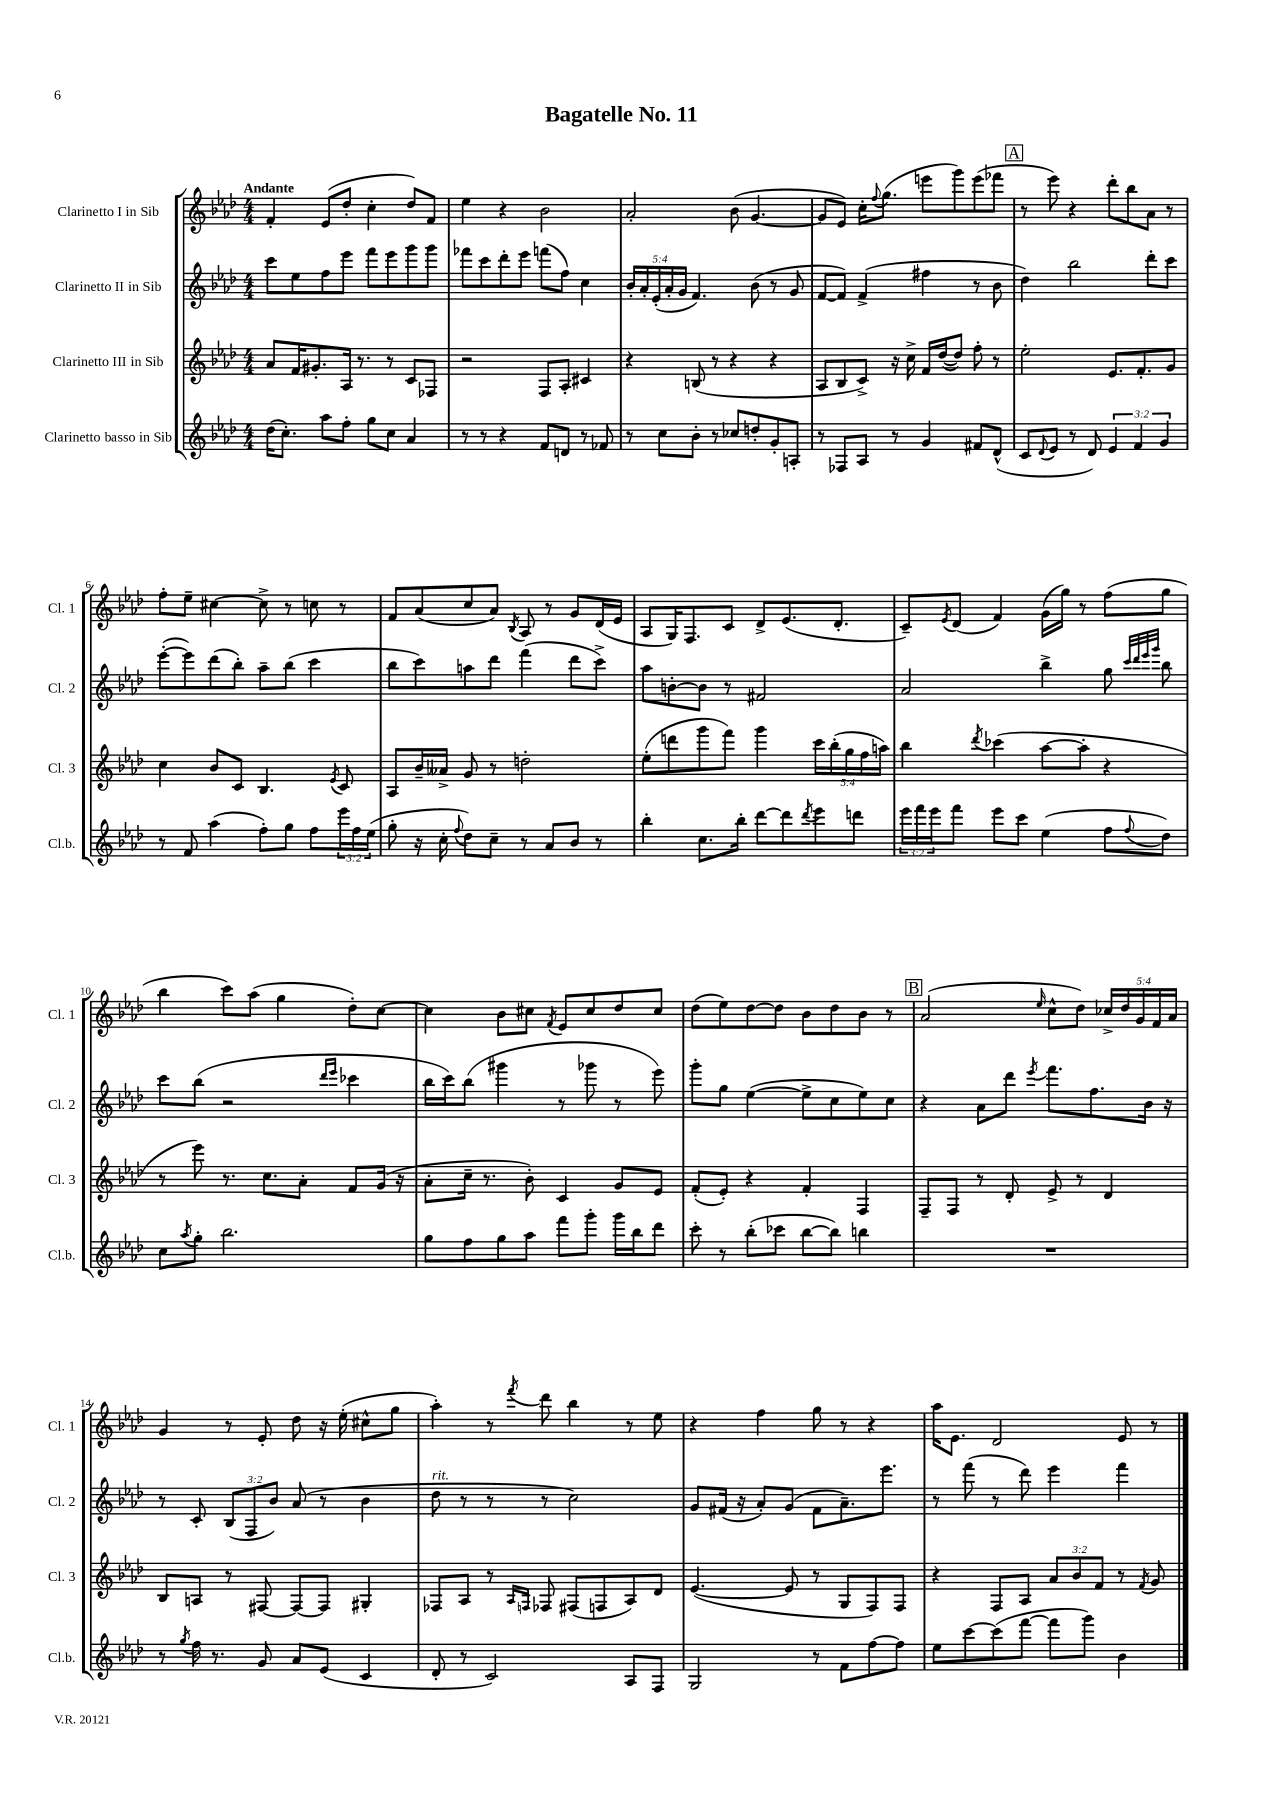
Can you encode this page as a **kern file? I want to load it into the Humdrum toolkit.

**kern	**kern	**kern	**kern
*part4	*part3	*part2	*part1
*staff4	*staff3	*staff2	*staff1
*I"Clarinetto basso in Sib	*I"Clarinetto III in Sib	*I"Clarinetto II in Sib	*I"Clarinetto I in Sib
*I'Cl.b.	*I'Cl. 3	*I'Cl. 2	*I'Cl. 1
*clefG2	*clefG2	*clefG2	*clefG2
*k[b-e-a-d-]	*k[b-e-a-d-]	*k[b-e-a-d-]	*k[b-e-a-d-]
*M4/4	*M4/4	*M4/4	*M4/4
=1	=1	=1	=1
!	!	!	!LO:TX:a:B:t=Andante
(16dd-\KL	8a-/L	8ccc\L	4f'/
8.cc'\J)	.	.	.
.	16f/K	8ee-\	.
.	8.g#X'/	.	.
8aa-\L	.	8ff\	(8e-/L
8ff'\J	16A-/Jk	8eee-\J	8dd-'/J
.	8.r	.	.
8gg\L	.	8fff\L	4cc'\
8cc\J	8r	8eee-\	.
4a-/	8c/L	8ggg\	8dd-/L)
.	8F-X/J	8ggg\J	8f/J
=2	=2	=2	=2
8r	2r	8fff-X\L	4ee-\
8r	.	8ccc\	.
4r	.	8ddd-'\	4r
.	.	8eee-\J	.
8f/L	8F/L	(8fffn\L	2b-\
8dn/J	8A-'/J	8ff\J)	.
8r	4c#X/	4cc\	.
8f-X/	.	.	.
=3	=3	=3	=3
8r	4r	20b-'/LL	2a-'/
.	.	20a-'/	.
.	.	(20e-'/	.
8cc\L	.	.	.
.	.	20a-'/	.
.	.	20g/JJ	.
8b-'\J	(8Bn/	4.f/)	.
8r	8r	.	.
8cc-X/L	4r	.	(8b-\
8ddn'/	.	(8b-\	[4.g/
8g'/	4r	8r	.
8An'/J	.	8g/	.
=4	=4	=4	=4
8r	8A-/L	[8f/L	8g/L]
8F-X/L	8B-/	8f/J])	8e-/J)
8A-/J	8c^/J)	(4f^/	16cc'\KL
.	.	.	8qqff/
.	.	.	(8.gg\J
8r	16r	.	.
.	16cc^\	.	.
4g/	16f/LL	4ff#X\	8eeen\L
.	([16dd-/J	.	.
.	8dd-/J])	.	8ggg\)
8f#X/L	8ff'\	8r	(8eee\
(8d-^^/J	8r	8b-\	8fff-X\J
!!LO:REH:place=s1:t=A
=5	=5	=5	=5
8c/L	2ee-'\	4dd-\)	8r
8qqd-/	.	.	.
8e-/J	.	.	8eee-\)
8r	.	2bb-\	4r
8d-/)	.	.	.
6e-/	8.e-/L	.	8ddd-'\L
.	.	.	8bb-\
6f/	.	.	.
.	8.f'/	.	.
.	.	8ddd-'\L	8a-\J
6g/	.	.	.
.	8g/J	8ccc\J	8r
!!LO:LB:g=z
=6	=6	=6	=6
8r	4cc\	([8eee-'\L	8ff'\L
8f/	.	8eee-\])	8ee-~\J
(4aa-\	8b-/L	(8ddd-\	[4cc#X\
.	8c/J	8bb-'\J)	.
8ff'\L)	4.B-/	8aa-~\L	8cc#^\]
8gg\J	.	(8bb-\J	8r
8ff\L	.	4ccc\	8ccn\
.	8qe-/	.	.
24eee-\L	8c/	.	8r
24ff\	.	.	.
(24ee-\JJ	.	.	.
=7	=7	=7	=7
8gg'\	8A-/L	8bb-\L	8f/L
16r	16b-~/L	8ccc\)	(8a-/
16cc'\	16a--X^/JJ	.	.
8qqff/	.	.	.
8dd-\L)	8g/	8aan\	8cc/
8cc~\J	8r	8ddd-\J	8a-/J)
.	.	.	8qB-/
8r	2ddn'\	(4fff\	8A-/
8a-/L	.	.	8r
8b-/J	.	8ddd-\L	8g/L
8r	.	8ccc^\J)	(16d-/L
.	.	.	16e-/JJ
=8	=8	=8	=8
4bb-'\	(8ee-'\L	8aa-\L	8A-/L
.	8dddn\	[8bn'\	16G/K)
.	.	.	8.F/
8.cc\L	8ggg\	8b\J]	.
.	8fff\J)	8r	8c/J
16bb-'\Jk	.	.	.
[8ddd-\L	4ggg\	2f#X/	8d-^/L
8ddd-\]	.	.	(8.e-/
8qddd-/	.	.	.
8eee-\	20ccc\LL	.	.
.	(20bb-'\	.	.
.	.	.	8.d-'/J
.	20gg\	.	.
8dddn\J	.	.	.
.	20ff\	.	.
.	20aan\JJ)	.	.
=9	=9	=9	=9
24eee-\LL	4bb-\	2a-/	8c~/L)
24fff\	.	.	.
24eee-\J	.	.	.
.	.	.	8qe-/
8fff\J	.	.	(8d-/J
.	8qddd-/	.	.
8eee-\L	(4ccc-X\	.	4f/)
8ccc\J	.	.	.
(4ee-\	[8aa-\L	4bb-^\	(16g\LL
.	.	.	16gg\JJ)
.	8aa-'\J]	.	8r
8ff\L	4r	8gg\	(8ff\L
.	.	32qqccc/LLL	.
.	.	32qqddd-/	.
.	.	32qqeee-/	.
8qqff/	.	32qqggg/JJJ	.
8dd-\J)	.	8bb-\	8gg\J
!!LO:LB:g=z
=10	=10	=10	=10
8cc\L	8r	8ccc\L	4bb-\
8qaa-/	.	.	.
8gg'\J	8eee-\)	(8bb-\J	.
2.bb-\	8.r	2r	8ccc\L)
.	.	.	(8aa-\J
.	8.cc\L	.	.
.	.	.	4gg\
.	8a-'\J	.	.
.	.	16qqddd-/LL	.
.	.	16qqeee-/JJ	.
.	8f/L	4ccc-X\	8dd-'\L)
.	(16g/Jk	.	[8cc\J
.	16r	.	.
=11	=11	=11	=11
8gg\L	8a-'\L	16bb-\LL	4cc\]
.	.	16ccc\J)	.
8ff\	16cc~\Jk	(8bb-\J	.
.	8.r	.	.
8gg\	.	4ggg#X\	8b-\L
8aa-\J	8b-'\)	.	8cc#X\J
.	.	.	8qf/
8fff\L	4c/	8r	8e-/L
8ggg'\J	.	8ggg-X\	8cc#/
16ggg\LL	8g/L	8r	8dd-/
16bb-\J	.	.	.
8ddd-\J	8e-/J	8eee-\)	8cc#/J
=12	=12	=12	=12
8ccc'\	(8f'/L	8ggg'\L	(8dd-\L
8r	8e-'/J)	8gg\J	8ee-\)
(8bb-'\L	4r	([4ee-\	[8dd-\
8ccc-X\J	.	.	8dd-\J]
[8bb-\L	4f'/	8ee-^\L]	8b-\L
8bb-\J])	.	8cc\	8dd-\
4bbn\	4F/	8ee-\)	8b-\J
.	.	8cc\J	8r
!!LO:REH:place=s1:t=B
=13	=13	=13	=13
1r	8F~/L	4r	(2a-/
.	8F/J	.	.
.	8r	8a-\L	.
.	8d-'/	8ddd-\J	.
.	.	8qeee-/	16qqee-/
.	8e-^/	8.fff\L	8cc^^\L
.	8r	.	8dd-\J)
.	.	8.ff\	.
.	4d-/	.	20cc-X^/LL
.	.	.	20dd-/
.	.	.	20g/
.	.	16b-\Jk	.
.	.	.	20f/
.	.	16r	.
.	.	.	20a-/JJ
!!LO:LB:g=z
=14	=14	=14	=14
8r	8B-/L	8r	4g/
8qgg/	.	.	.
16ff\	8An/J	8c'/	.
8.r	.	.	.
.	8r	(12B-/L	8r
.	.	12F/	.
8g/	[8F#X/	.	8e-'/
.	.	12b-/J)	.
8a-/L	8F#/L_	(8a-/	8dd-\
(8e-/J	8F#/J]	8r	16r
.	.	.	(16ee-'\
4c/	4G#X'/	4b-\	8cc#X^^\L
.	.	.	8gg\J
=15	=15	=15	=15
!	!	!LO:TX:a:i:t=rit.	!
8d-'/	8F-X/L	8dd-\	4aa-'\)
8r	8A-/J	8r	.
2c/)	8r	8r	8r
.	16qqA-/LL	.	.
.	16qqFn/JJ	.	8qfff/
.	8F-X/	8r	8ddd-\
.	(8F#X/L	2cc\)	4bb-\
.	8Fn/	.	.
8A-/L	8A-/)	.	8r
8F/J	8d-/J	.	8ee-\
=16	=16	=16	=16
2G/	([4.e-/	8g/L	4r
.	.	(16f#X/Jk	.
.	.	16r	.
.	.	8a-'/L)	4ff\
.	8e-/]	(8g/J	.
8r	8r	8f#\L	8gg\
8f\L	8G/L	8.a-~\)	8r
[8ff\	8F/)	.	4r
.	.	8.eee-\J	.
8ff\J]	8F/J	.	.
=17	=17	=17	=17
8ee-\L	4r	8r	16aa-\KL
.	.	.	8.e-\J
[8ccc\	.	(8fff\	.
(8ccc\]	8F/L	8r	2d-/
[8fff\J	8A-/J	8ddd-\)	.
8fff\L]	12a-/L	4eee-\	.
.	12b-/	.	.
8ggg\J)	.	.	.
.	12f/J	.	.
4b-\	8r	4fff\	8e-/
.	8qf/	.	.
.	8g/	.	8r
==	==	==	==
*-	*-	*-	*-
